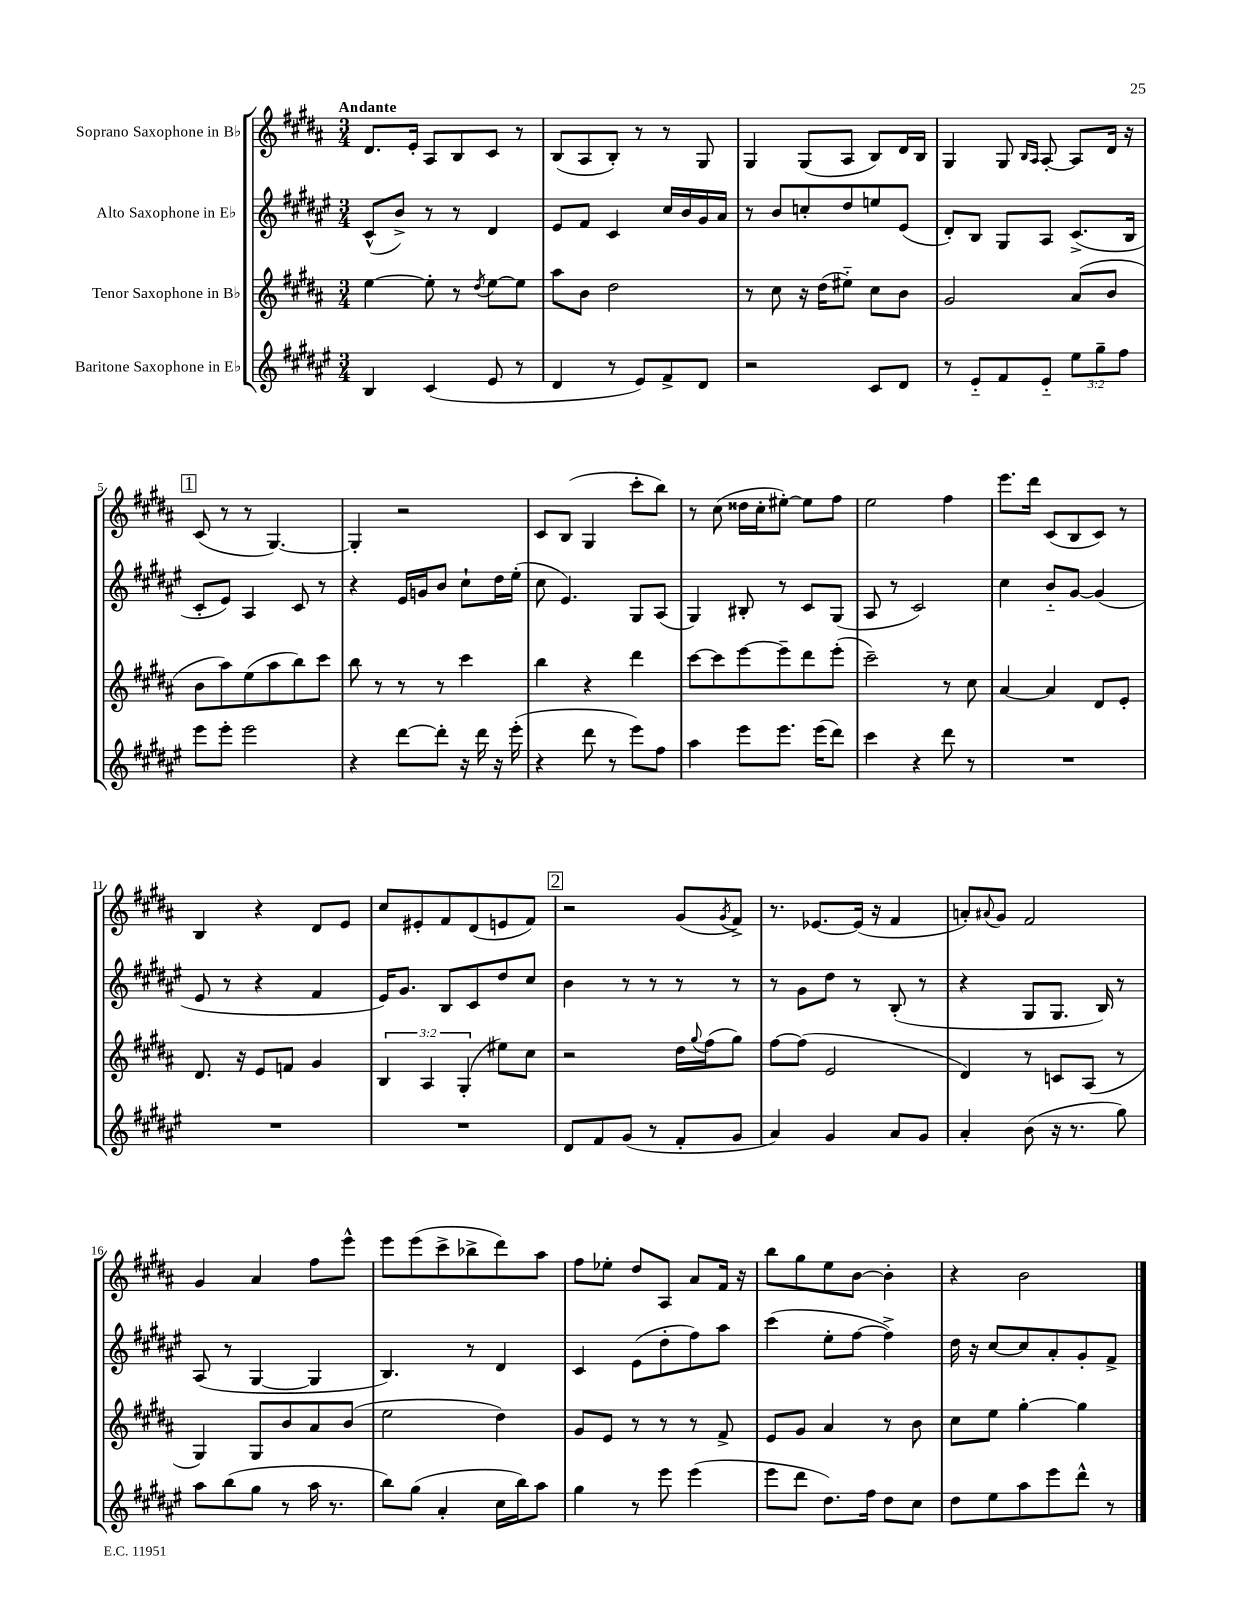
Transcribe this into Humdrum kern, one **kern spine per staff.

**kern	**kern	**kern	**kern
*staff4	*staff3	*staff2	*staff1
*clefG2	*clefG2	*clefG2	*clefG2
*k[f#c#g#d#a#e#]	*k[f#c#g#d#a#]	*k[f#c#g#d#a#e#]	*k[f#c#g#d#a#]
*M3/4	*M3/4	*M3/4	*M3/4
4B/	[4ee\	(8c#^^/L	8.d#/L
.	.	8b^/J)	.
.	.	.	16e'/Jk
(4c#/	8ee'\]	8r	8A#/L
.	8r	8r	8B/
.	8qdd#/	.	.
8e#/	[8ee\L	4d#/	8c#/J
8r	8ee\]J	.	8r
=	=	=	=
4d#/	8aa#\L	8e#/L	(8B/L
.	8b\J	8f#/J	8A#/
8r	2dd#\	4c#/	8B'/J)
8e#/L)	.	.	8r
8f#^/	.	16cc#/LL	8r
.	.	16b/	.
8d#/J	.	16g#/	8G#/
.	.	16a#/JJ	.
=	=	=	=
2r	8r	8r	4G#/
.	8cc#\	8b/L	.
.	16r	8cc'/	(8G#/L
.	(16dd#\LK	.	.
.	8ee#'~\J)	8dd#/	8A#/J
8c#/L	8cc#\L	8ee/	8B/L)
8d#/J	8b\J	(8e#/J	16d#/L
.	.	.	16B/JJ
=	=	=	=
8r	2g#/	8d#'/L)	4G#/
8e#'~/L	.	8B/J	.
8f#/	.	8G#/L	8G#/
.	.	.	16qqB/LL
.	.	.	16qqA#/JJ
8e#'~/J	.	8A#/J	[8A#'/
12ee#\L	(8a#/L	(8.c#^/L	8A#/]L
12gg#~\	.	.	.
.	8b/J	.	16d#/Jk
12ff#\J	.	.	.
.	.	16B/Jk	16r
=	=	=	=
8eee#\L	8b\L	8c#'/L	(8c#/
8eee#'\J	8aa#\)	8e#/J)	8r
2eee#\	(8ee\	4A#/	8r
.	8aa#\	.	[4.G#/)
.	8bb\)	8c#/	.
.	8ccc#\J	8r	.
=	=	=	=
4r	8bb\	4r	4G#'/]
.	8r	.	.
[8ddd#\L	8r	16e#/LL	2r
.	.	16g/J	.
8ddd#'\]J	8r	8b/J	.
16r	4ccc#\	8cc#`\L	.
16ddd#\	.	.	.
16r	.	16dd#\L	.
(16eee#'\	.	(16ee#'\JJ	.
=	=	=	=
4r	4bb\	8cc#\	8c#/L
.	.	4.e#/)	(8B/J
8ddd#\	4r	.	4G#/
8r	.	.	.
8eee#\L)	4ddd#\	8G#/L	8ccc#'\L
8ff#\J	.	(8A#/J	8bb\J)
=	=	=	=
4aa#\	[8ccc#\L	4G#/)	8r
.	8ccc#\]	.	(8cc#\
8eee#\L	[8eee\	8B#'/	16dd##\LL
.	.	.	16cc#'\J
8.eee#\J	8eee~\]	8r	[8ee#'\J)
.	8ddd#\	8c#/L	8ee#\]L
(16eee#\LK	.	.	.
8ddd#\J)	(8eee'\J	(8G#/J	8ff#\J
=	=	=	=
4ccc#\	2ccc#~\)	8A#/	2ee\
.	.	8r	.
4r	.	2c#/)	.
8ddd#\	8r	.	4ff#\
8r	8cc#\	.	.
=	=	=	=
2.r	[4a#/	4cc#\	8.eee\L
.	.	.	16ddd#\Jk
.	4a#/]	8b'~/L	(8c#/L
.	.	[8g#/J	8B/
.	8d#/L	(4g#/]	8c#/J)
.	8e'/J	.	8r
=	=	=	=
2.r	8.d#/	8e#/	4B/
.	.	8r	.
.	16r	.	.
.	8e/L	4r	4r
.	8f/J	.	.
.	4g#/	4f#/	8d#/L
.	.	.	8e/J
=	=	=	=
2.r	6B/	16e#/LK)	8cc#/L
.	.	8.g#/J	.
.	.	.	8e#'/
.	6A#/	.	.
.	.	8B/L	8f#/
.	(6G#'/	.	.
.	.	8c#/	(8d#/
.	8ee#\L)	8dd#/	8e/
.	8cc#\J	8cc#/J	8f#/J)
=	=	=	=
8d#/L	2r	4b\	2r
8f#/	.	.	.
(8g#/J	.	8r	.
8r	.	8r	.
8f#'/L	16dd#\LL	8r	(8g#/L
.	8qqgg#/	.	.
.	(16ff#\J	.	.
.	.	.	8qg#/
8g#/J	8gg#\J)	8r	8f#^/J)
=	=	=	=
4a#/)	[8ff#\L	8r	8.r
.	(8ff#\]J	8g#\L	.
.	.	.	[8.e-/L
4g#/	2e/	8dd#\J	.
.	.	8r	(16e-/]Jk
.	.	.	16r
8a#/L	.	(8B'/	4f#/
8g#/J	.	8r	.
=	=	=	=
4a#'/	4d#/)	4r	8a'/L)
.	.	.	8qqa#/
.	.	.	8g#/J
(8b\	8r	8G#/L	2f#/
16r	8c/L	8.G#/J	.
8.r	.	.	.
.	(8A#/J	.	.
.	.	16B/)	.
8gg#\)	8r	8r	.
=	=	=	=
8aa#\L	4G#/)	(8A#/	4g#/
(8bb\	.	8r	.
8gg#\J	8G#/L	[4G#/	4a#/
8r	8b/	.	.
16aa#\	8a#/	4G#/]	8ff#\L
8.r	.	.	.
.	(8b/J	.	8eee^^\J
=	=	=	=
8bb\L)	2ee\	4.B/)	8eee\L
(8gg#\J	.	.	(8eee\
4a#'/	.	.	8ccc#^\
.	.	8r	8bb-^\
16cc#\LL	4dd#\)	4d#/	8ddd#\)
16bb\J)	.	.	.
8aa#\J	.	.	8aa#\J
=	=	=	=
4gg#\	8g#/L	4c#/	8ff#\L
.	8e/J	.	8ee-'\J
8r	8r	(8e#\L	8dd#/L
8eee#\	8r	8dd#'\	8A#/J
(4eee#\	8r	8ff#\)	8a#/L
.	8f#^/	8aa#\J	16f#/Jk
.	.	.	16r
=	=	=	=
8eee#\L	8e/L	(4ccc#\	8bb\L
8ddd#\J	8g#/J	.	8gg#\
8.dd#\L)	4a#/	8ee#'\L	8ee\
.	.	[8ff#\J	[8b\J
16ff#\Jk	.	.	.
8dd#\L	8r	4ff#^\])	4b'\]
8cc#\J	8b\	.	.
=	=	=	=
8dd#\L	8cc#\L	16dd#\	4r
.	.	16r	.
8ee#\	8ee\J	[8cc#/L	.
8aa#\	[4gg#'\	8cc#/]	2b\
8eee#\	.	8a#'/	.
8ddd#^^\J	4gg#\]	8g#'/	.
8r	.	8f#^/J	.
==	==	==	==
*-	*-	*-	*-
